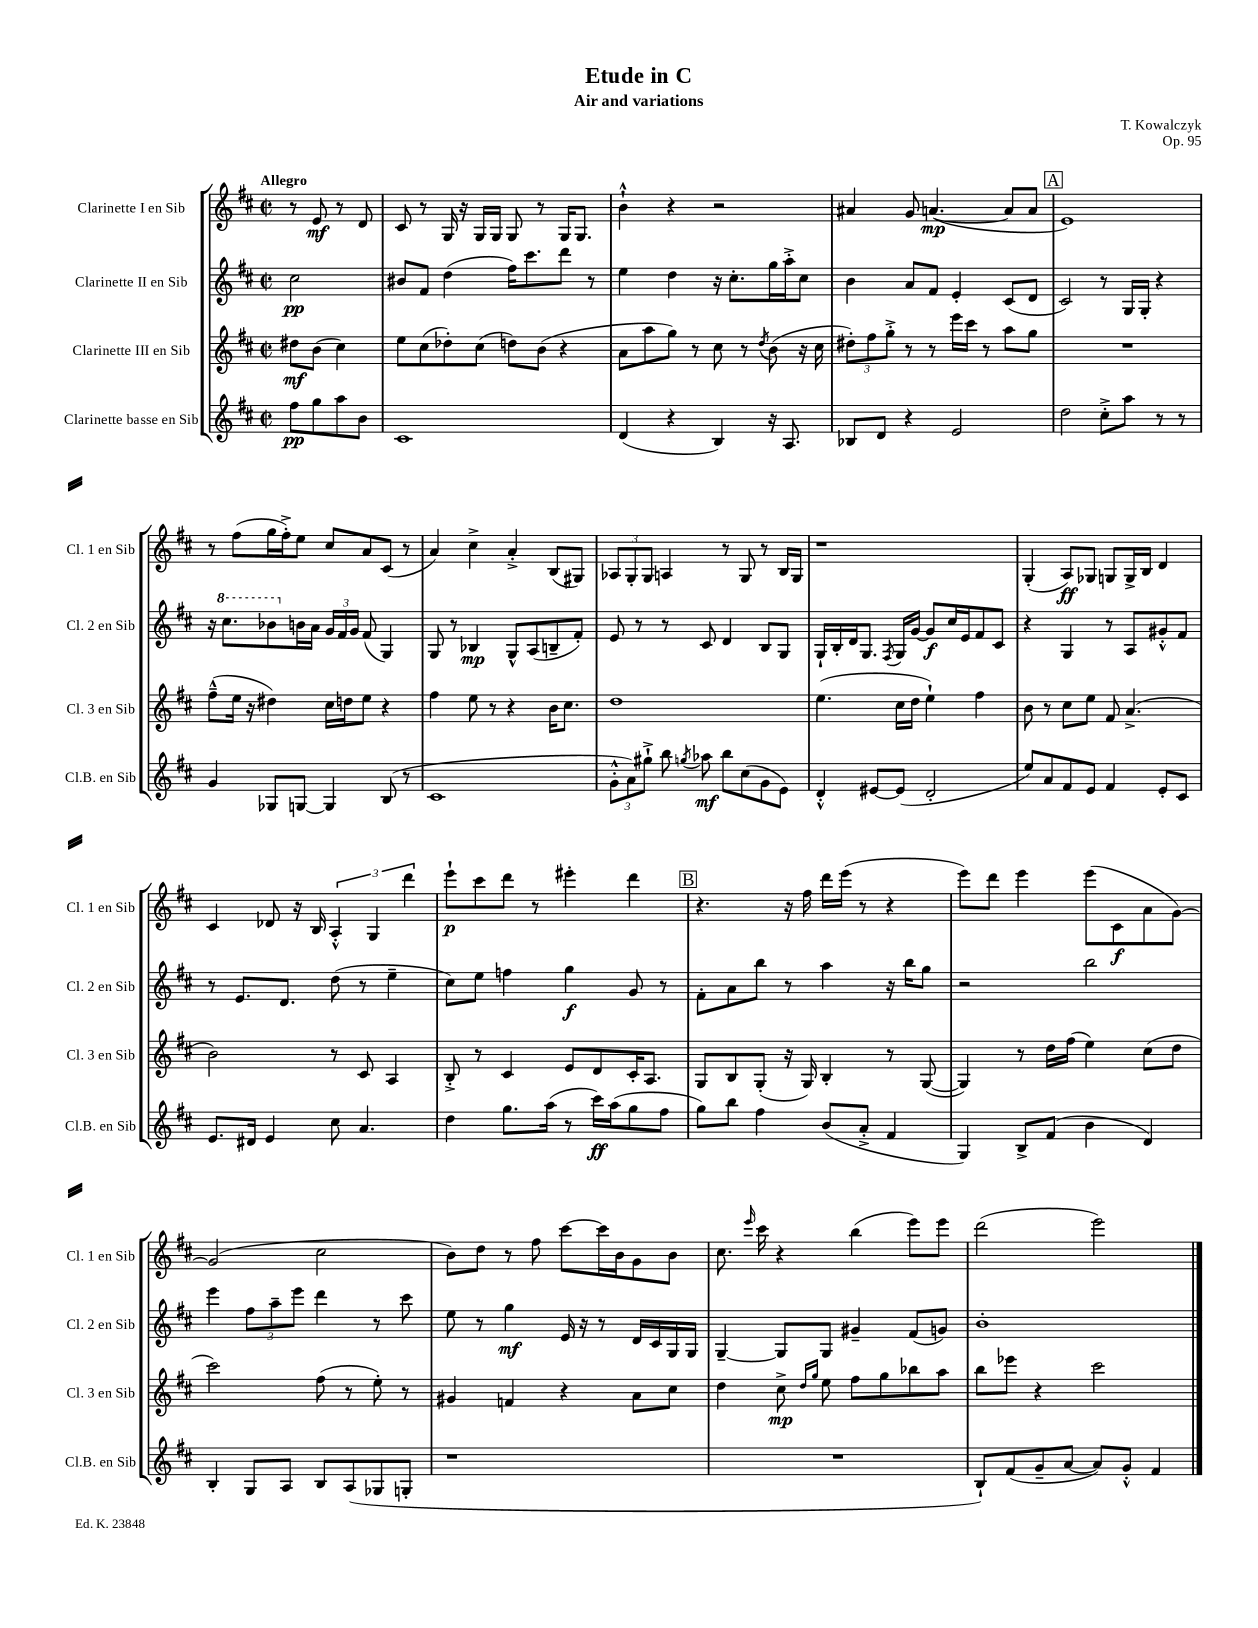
\header { title = "Etude in C" composer = "T. Kowalczyk" subtitle = "Air and variations" opus = "Op. 95" }
<<
\new StaffGroup <<
\new Staff = "s0" \with { instrumentName = "Clarinette I en Sib" shortInstrumentName = "Cl. 1 en Sib" } {
    \clef treble \key d \major \defaultTimeSignature \time 2/2 \partial 2 \tempo "Allegro"
    \autoBeamOff r8 e'8\mf r8 d'8 |
    cis'8 r8 g16 r16 g16[ g16] g8 r8 g16[ g8.] |
    b'4-!-^ r4 r2 |
    ais'4 g'8 a'4.~\mp( a'8[ a'8] |
    \mark \markup { \box "A" } e'1) |
    r8 fis''8[( g''16 fis''16-.->) e''8] cis''8[ a'8 cis'8]( r8 |
    a'4) cis''4-> a'4-.-> b8[( gis8]) |
    \tuplet 3/2 { aes8[ g8-. g8] } a4 r8 g8 r8 b16[ g16] |
    r1 |
    g4-.( a8[\ff) ges8] g8[ g16-> b16] d'4 |
    cis'4 des'8 r16 b16 \tuplet 3/2 { a4-.-^ g4 d'''4 } |
    e'''8[-!\p cis'''8 d'''8] r8 eis'''4-. d'''4 |
    \mark \markup { \box "B" } r4. r16 fis''16 d'''16[ e'''16]( r8 r4 |
    e'''8[) d'''8] e'''4 e'''8[( cis'8\f a'8 g'8]~) |
    g'2( cis''2 |
    b'8[) d''8] r8 fis''8 cis'''8[~ cis'''16 b'16 g'8 b'8] |
    cis''8. \grace { e'''16 } cis'''16 r4 b''4( e'''8[) e'''8] |
    d'''2( e'''2) \bar "|." |
}
\new Staff = "s1" \with { instrumentName = "Clarinette II en Sib" shortInstrumentName = "Cl. 2 en Sib" } {
    \clef treble \key d \major \defaultTimeSignature \time 2/2 \partial 2
    \autoBeamOff cis''2\pp |
    bis'8[ fis'8] d''4( fis''16[) cis'''8. d'''8] r8 |
    e''4 d''4 r16 cis''8.[-. g''16 a''16-.-> cis''8] |
    b'4 a'8[ fis'8] e'4-. cis'8[( d'8] |
    \mark \markup { \box "A" } cis'2) r8 g16[ g16]-. r4 |
    r16 \ottava #1 cis'''8.[ bes''8 \ottava #0 b'!16 a'16] \tuplet 3/2 { g'16[ fis'16 g'16] } fis'8( g4) |
    g8 r8 bes4\mp g8[-^ a8( b8-- fis'8]-.) |
    e'8 r8 r8 cis'8 d'4 b8[ g8] |
    g16[-! b16-. d'16 g8.] \acciaccatura { fis8 } g16[ g'16]~ g'8[\f cis''16 e'16 fis'8 cis'8] |
    r4 g4 r8 a8[ gis'8-.-^ fis'8] |
    r8 e'8.[ d'8.] d''8( r8 e''4-- |
    cis''8[) e''8] f''4 g''4\f g'8 r8 |
    \mark \markup { \box "B" } fis'8[-. a'8 b''8] r8 a''4 r16 b''16[ g''8] |
    r2 b''2 |
    e'''4 \tuplet 3/2 { fis''8[ a''8-- e'''8] } d'''4 r8 cis'''8 |
    e''8 r8 g''4\mf e'16 r16 r8 d'16[ cis'16 g16 g16] |
    g4~-- g8[ g8] gis'4-- fis'8[( g'8]) |
    b'1-. \bar "|." |
}
\new Staff = "s2" \with { instrumentName = "Clarinette III en Sib" shortInstrumentName = "Cl. 3 en Sib" } {
    \clef treble \key d \major \defaultTimeSignature \time 2/2 \partial 2
    \autoBeamOff dis''8[\mf b'8]( cis''4) |
    e''8[ cis''8( des''8-.) cis''8]( d''8[) b'8]( r4 |
    a'8[ a''8 g''8]) r8 cis''8 r8 \acciaccatura { d''8 } b'8( r16 cis''16 |
    \tuplet 3/2 { dis''8[-.) fis''8 g''8]-.-> } r8 r8 e'''16[ cis'''16] r8 a''8[ g''8] |
    \mark \markup { \box "A" } R1 |
    fis''8[---^( e''16] r16 dis''4) cis''16[ d''16 e''8] r4 |
    fis''4 e''8 r8 r4 b'16[ cis''8.] |
    d''1 |
    e''4.( cis''16[ d''16] e''4-!) fis''4 |
    b'8 r8 cis''8[ e''8] fis'8 a'4.->( |
    b'2) r8 cis'8 a4 |
    b8-.-> r8 cis'4 e'8[ d'8 cis'16-. a8.] |
    \mark \markup { \box "B" } g8[ b8 g8]-.( r16 g16) b4-. r8 g8~( |
    g4) r8 d''16[ fis''16]( e''4) cis''8[( d''8] |
    cis'''2) fis''8( r8 e''8-.) r8 |
    gis'4 f'4 r4 a'8[ cis''8] |
    d''4 cis''8->\mp \grace { d''16[ g''16] } e''8 fis''8[ g''8 bes''8 a''8] |
    b''8[ ees'''8] r4 cis'''2 \bar "|." |
}
\new Staff = "s3" \with { instrumentName = "Clarinette basse en Sib" shortInstrumentName = "Cl.B. en Sib" } {
    \clef treble \key d \major \defaultTimeSignature \time 2/2 \partial 2
    \autoBeamOff fis''8[\pp g''8 a''8 b'8] |
    cis'1 |
    d'4( r4 b4) r16 a8. |
    bes8[ d'8] r4 e'2 |
    \mark \markup { \box "A" } d''2 cis''8[-.-> a''8] r8 r8 |
    g'4 ges8[ g8]~ g4 b8( r8 |
    cis'1 |
    \tuplet 3/2 { g'8[-.-^ a'8) gis''8]-!-> } b''8 \acciaccatura { g''8 } aes''8\mf b''8[ cis''8( g'8 e'8]) |
    d'4-.-^ eis'8[~ eis'8]( d'2-. |
    e''8[) a'8 fis'8 e'8] fis'4 e'8[-. cis'8] |
    e'8.[ dis'16] e'4 cis''8 a'4. |
    d''4 g''8.[ a''16]( r8 cis'''16[\ff) a''16( g''8 fis''8] |
    \mark \markup { \box "B" } g''8[) b''8] fis''4 b'8[( a'8]-.-> fis'4 |
    g4) b8[-> fis'8]( b'4 d'4) |
    b4-. g8[ a8] b8[ a8( ges8 g8]-. |
    r1 |
    R1 |
    b8[-!) fis'8( g'8-- a'8]~ a'8[) g'8]-.-^ fis'4 \bar "|." |
}
>>
>>
\layout { \context { \Score \remove "Bar_number_engraver" } }
